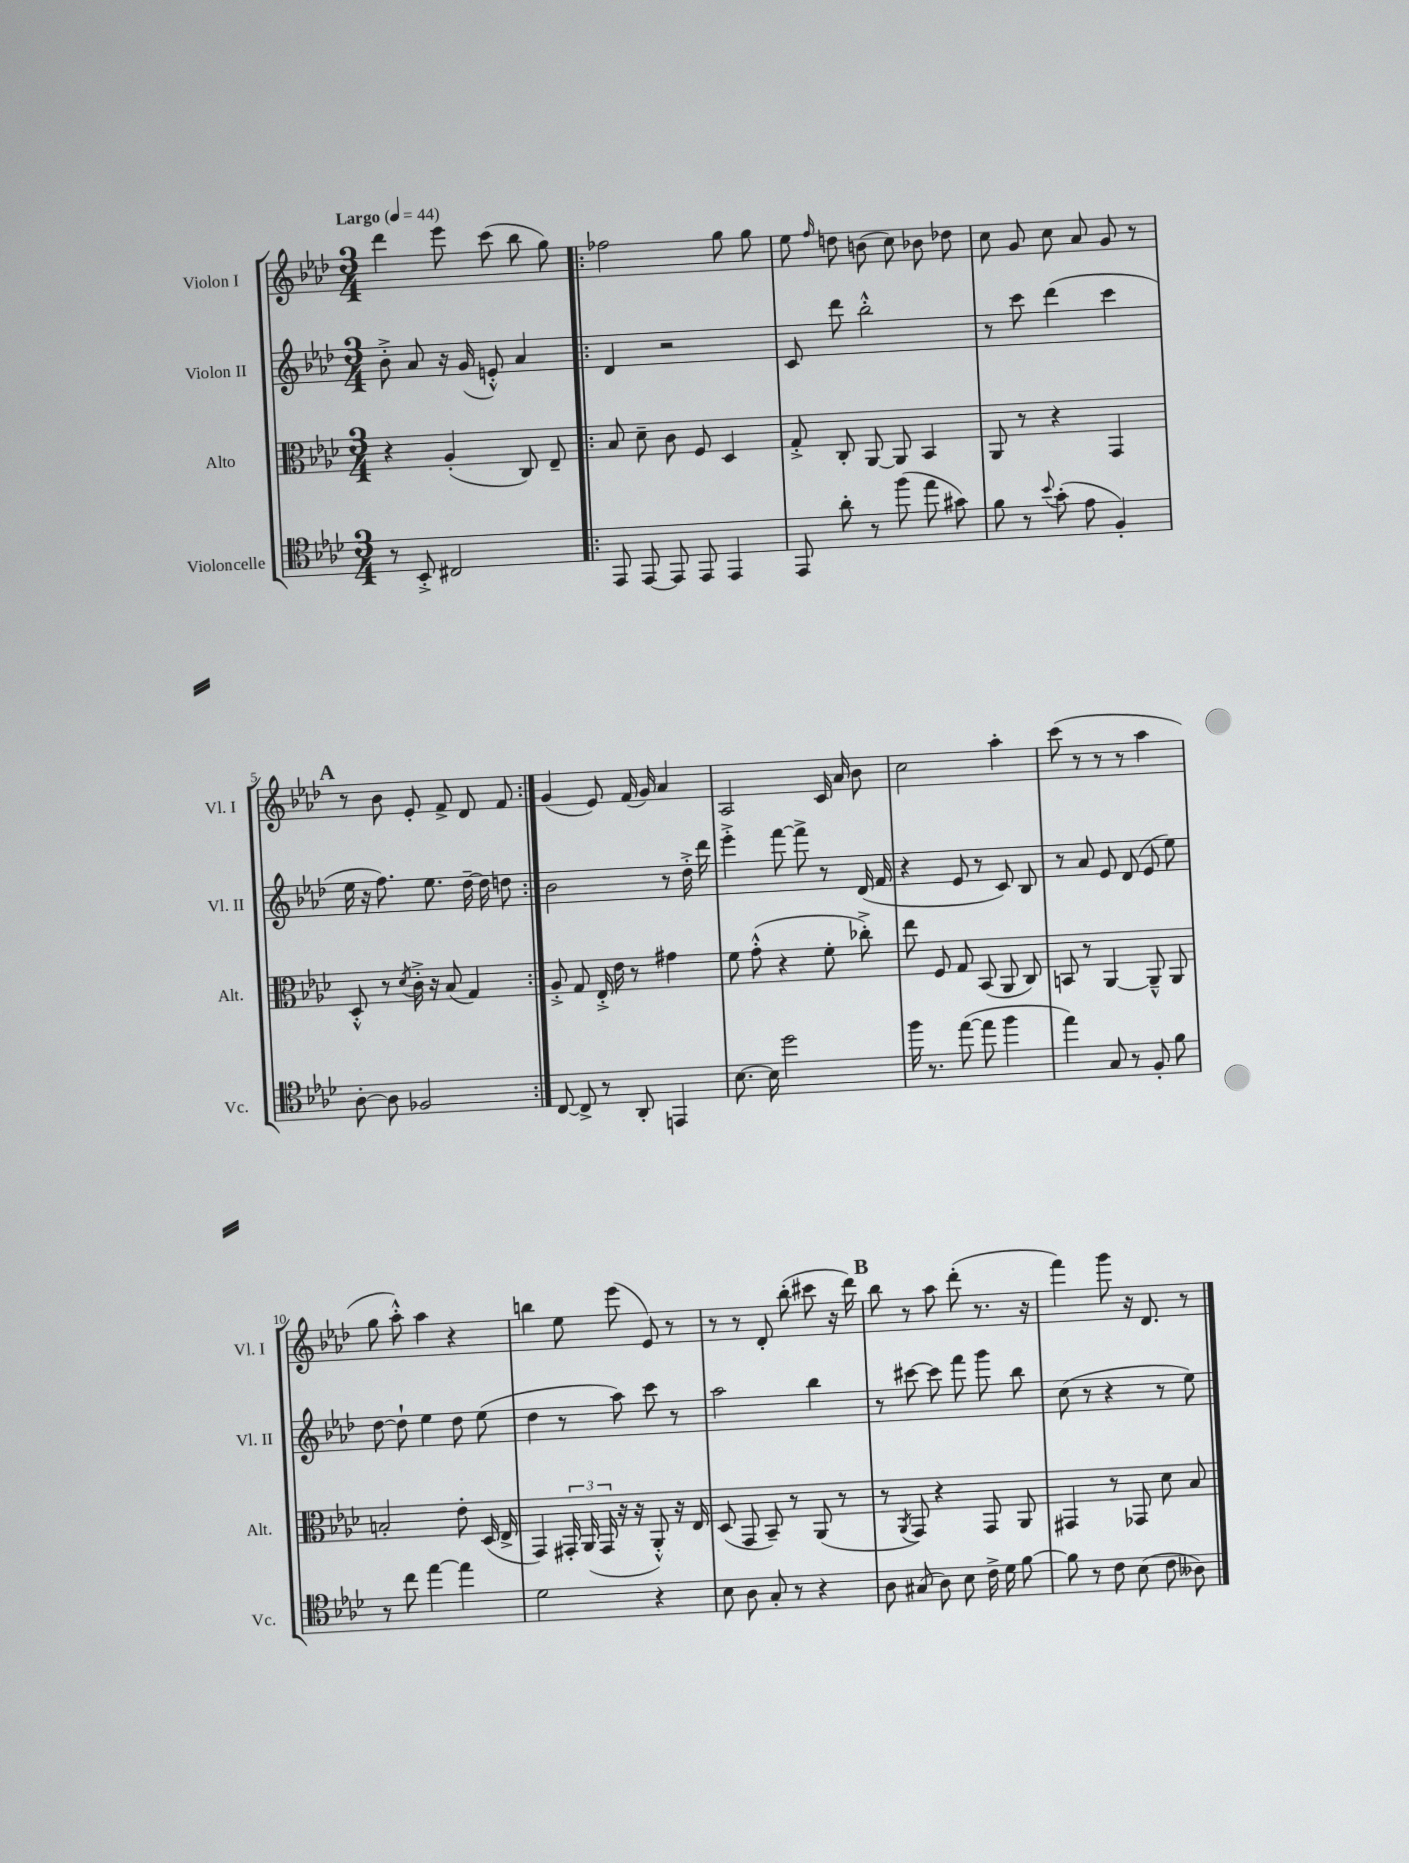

**kern	**kern	**kern	**kern
*staff4	*staff3	*staff2	*staff1
*clefC4	*clefC3	*clefG2	*clefG2
*k[b-e-a-d-]	*k[b-e-a-d-]	*k[b-e-a-d-]	*k[b-e-a-d-]
*M3/4	*M3/4	*M3/4	*M3/4
*MM44	*MM44	*MM44	*MM44
8r	4r	8b-'^	4ddd-
8BB-'^	.	8a-	.
2C#	(4A-'	16r	8eee-
.	.	(16g	.
.	.	8e'^^)	(8ccc
.	8C)	4a-	8bb-
.	8E-~	.	8gg)
=!|:	=!|:	=!|:	=!|:
8EE-	8B-	4d-	2ff-
[8EE-	8d-~	.	.
8EE-]	8c	2r	.
8EE-	8F	.	.
4EE-	4D-	.	8gg
.	.	.	8gg
=	=	=	=
8EE-	8G'^	8c	8ee-
.	.	.	16qqff
8a-'	8C'	8ddd-	8dd
8r	[8AA-	2bb-'^^	(8b
(8ff	8AA-]	.	8cc)
8ee-	4BB-	.	8b-
8g#)	.	.	8dd-
=	=	=	=
8f	8AA-	8r	8cc
8r	8r	8ccc	8g
8qqb-	.	.	.
(8g'	4r	(4ddd-	8cc
8e-	.	.	8a-
4F')	4GG	4ccc	8g
.	.	.	8r
=	=	=	=
[8A-'	8D-'^^	16ee-	8r
.	.	16r	.
8A-]	8r	8.ff)	8b-
.	8qd-	.	.
2F-	16c'^	.	8e-'
.	16r	8.ee-	.
.	(8B-	.	8f^
.	4G)	[16dd-~	8d-
.	.	16dd-]	.
.	.	8dd	8f
=:|!	=:|!	=:|!	=:|!
[8C	8A-'^	2b-	(4g
8C^]	8G	.	.
8r	16E-'^	.	8e-)
.	16e-	.	.
8AA-'	8r	.	(16f
.	.	.	16g)
4EE	4g#	8r	4a-
.	.	16dd-'^	.
.	.	16ddd-	.
=	=	=	=
[8.B-	8f	4eee-'^	2A-
.	(8g'^^	.	.
16B-]	.	.	.
2dd-	4r	[8fff	.
.	.	8fff^]	.
.	8f'	8r	16c
.	.	.	16a-
.	8cc-'^)	(16d-	8b-
.	.	16f	.
=	=	=	=
16ff	8ee-	4r	2cc
8.r	.	.	.
.	8F	.	.
([8ee-	8G	8e-	.
8ee-]	(8BB-	8r	.
4ff	8AA-	8c)	4aa-'
.	8C)	8B-	.
=	=	=	=
4ee-)	8BB	8r	(8ccc
.	8r	8a-	8r
8G	[4AA-	8e-	8r
8r	.	(8d-	8r
8F'	8AA-~^^]	8e-	4aa-
8f	8AA-	8ee-)	.
=	=	=	=
8r	2B'	[8dd-	8gg
8cc	.	8dd-`]	8aa-'^^)
[4ee-	.	4ee-	4aa-
4ee-]	8e-'	8dd-	4r
.	(16D-	(8ee-	.
.	16E-^	.	.
=	=	=	=
2d-	4GG)	4dd-	4bb
.	24GG#'	8r	8ee-
.	(24AA-	.	.
.	24GG#	.	.
.	16r	8aa-)	(8eee-
.	16r	.	.
4r	8AA-'^^)	8ccc	8e-)
.	16r	8r	8r
.	16E-	.	.
=	=	=	=
8B-	(8D-	2aa-	8r
8A-	8GG	.	8r
8G'	8BB-~)	.	8d-'
8r	8r	.	(8bb-'
4r	(8AA-	4bb-	8ccc#
.	8r	.	16r
.	.	.	16ddd-)
=	=	=	=
8A-	8r	8r	8bb-
.	8qAA-	.	.
(8G#	8GG)	[8ccc#	8r
8A-)	4r	8ccc#]	8aa-
8B-	.	8fff	(8ddd-'
16c^	8GG	8ggg	8.r
16d-	.	.	.
[8f	8AA-	8bb-	.
.	.	.	16r
=	=	=	=
8f]	4GG#	(8cc	4fff)
8r	.	8r	.
8c	8r	4r	8ggg
(8B-	8GG-	.	16r
.	.	.	8.d-
8c	8d-	8r	.
8A--)	8B-	8ee-)	8r
==	==	==	==
*-	*-	*-	*-
